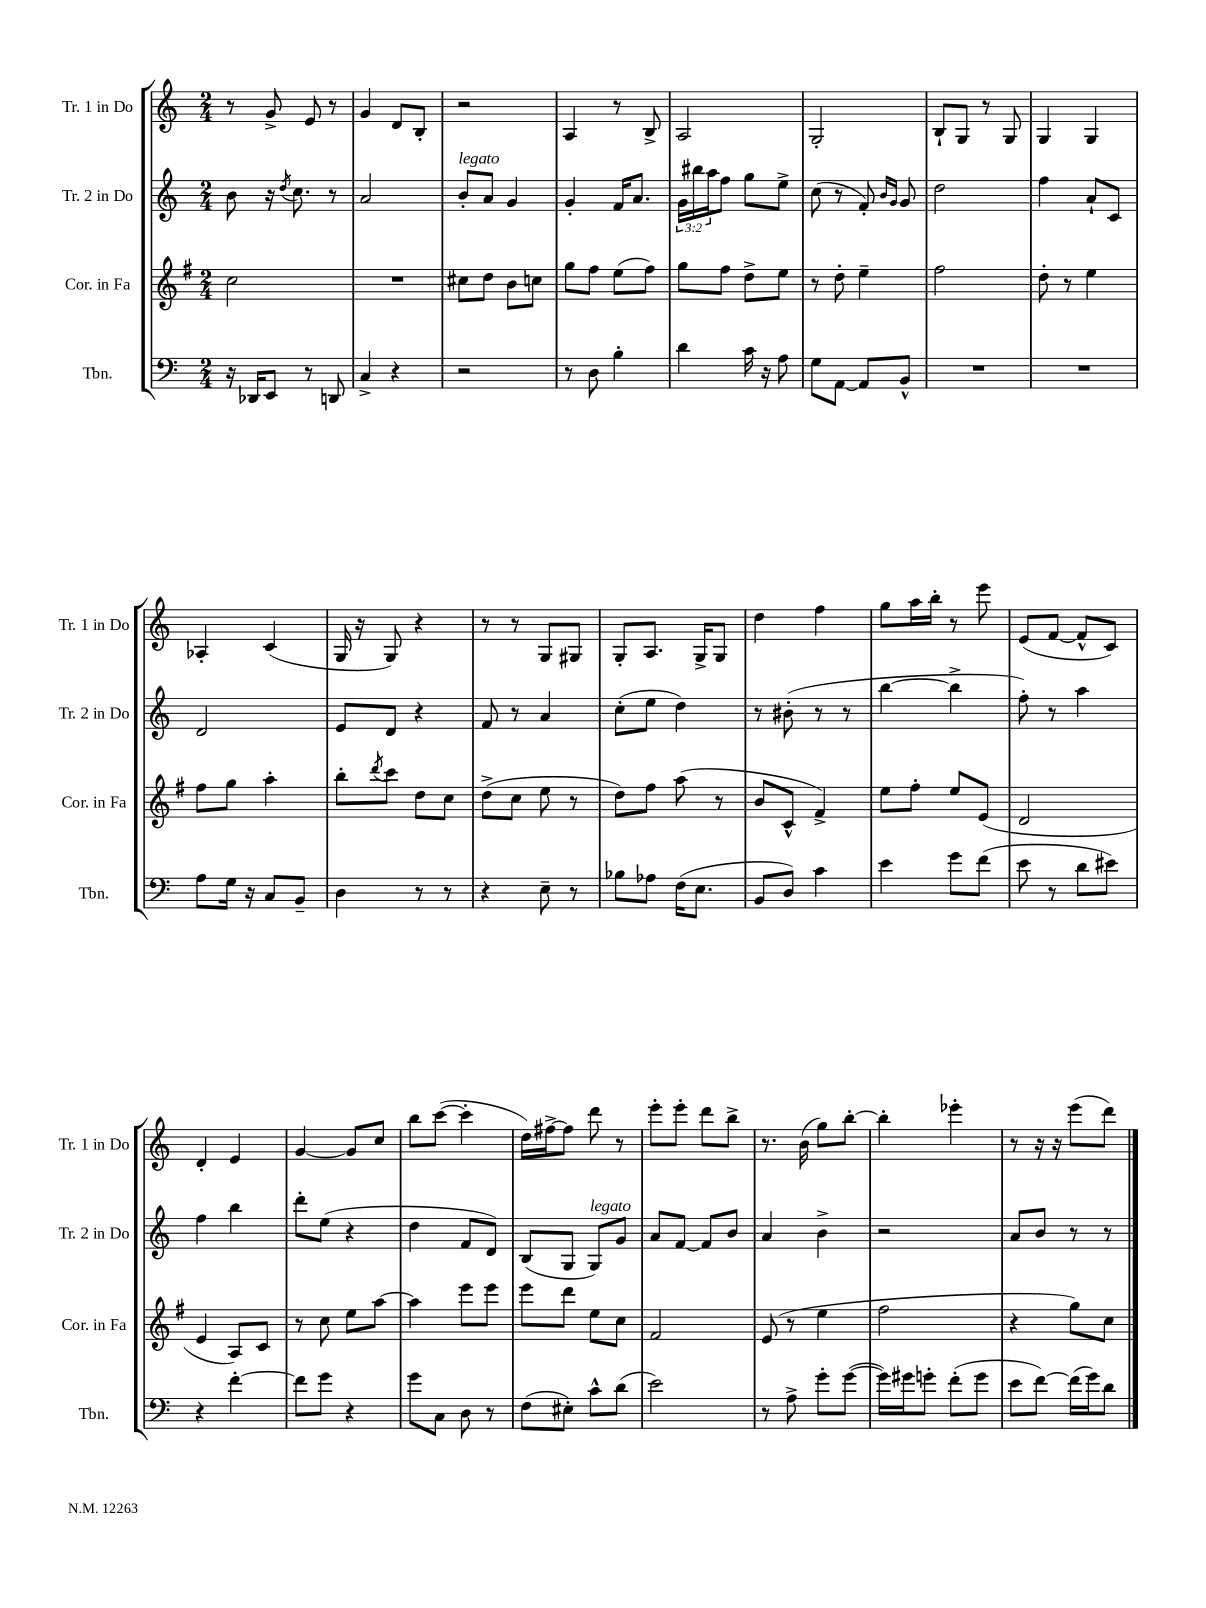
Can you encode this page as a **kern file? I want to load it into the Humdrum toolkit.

**kern	**kern	**kern	**kern
*part4	*part3	*part2	*part1
*staff4	*staff3	*staff2	*staff1
*I"Tbn.	*I"Cor. in Fa	*I"Tr. 2 in Do	*I"Tr. 1 in Do
*I'Tbn.	*I'Cor. in Fa	*I'Tr. 2 in Do	*I'Tr. 1 in Do
*clefF4	*clefG2	*clefG2	*clefG2
*k[]	*k[f#]	*k[]	*k[]
*M2/4	*M2/4	*M2/4	*M2/4
=1	=1	=1	=1
16r	2cc\	8b\	8r
16DD-X/KL	.	.	.
8EE/J	.	16r	8g^/
.	.	8qdd/	.
.	.	8.cc\	.
8r	.	.	8e/
8DDn/	.	8r	8r
=2	=2	=2	=2
4C^/	2r	2a/	4g/
4r	.	.	8d/L
.	.	.	8B'/J
=3	=3	=3	=3
!	!	!LO:TX:a:i:t=legato	!
2r	8cc#X\L	8b'/L	2r
.	8dd\J	8a/J	.
.	8b\L	4g/	.
.	8ccn\J	.	.
=4	=4	=4	=4
8r	8gg\L	4g'/	4A/
8D\	8ff#\J	.	.
4B'\	(8ee\L	16f/KL	8r
.	.	8.a/J	.
.	8ff#\J)	.	8B^/
=5	=5	=5	=5
4d\	8gg\L	24g\LL	2A/
.	.	24bb#X\	.
.	.	24aa\J	.
.	8ff#\J	8ff\J	.
16c\	8dd^\L	8gg\L	.
16r	.	.	.
8A\	8ee\J	8ee^\J	.
=6	=6	=6	=6
8G\L	8r	(8cc\	2G'/
[8AA\J	8dd'\	8r	.
8AA/L]	4ee~\	8f'/)	.
.	.	16qqb/LL	.
.	.	16qqg/JJ	.
8BB^^/J	.	8g/	.
=7	=7	=7	=7
2r	2ff#\	2dd\	8B`/L
.	.	.	8G/J
.	.	.	8r
.	.	.	8G/
=8	=8	=8	=8
2r	8dd'\	4ff\	4G/
.	8r	.	.
.	4ee\	8a`/L	4G/
.	.	8c/J	.
!!LO:LB:g=z
=9	=9	=9	=9
8A\L	8ff#\L	2d/	4A-X'/
16G\Jk	8gg\J	.	.
16r	.	.	.
8C/L	4aa'\	.	(4c/
8BB~/J	.	.	.
=10	=10	=10	=10
4D\	8bb'\L	8e/L	16G/
.	.	.	16r
.	8qddd/	.	.
.	8ccc\J	8d/J	8G/)
8r	8dd\L	4r	4r
8r	8cc\J	.	.
=11	=11	=11	=11
4r	(8dd^\L	8f/	8r
.	8cc\J	8r	8r
8E~\	8ee\	4a/	8G/L
8r	8r	.	8G#X/J
=12	=12	=12	=12
8B-X\L	8dd\L)	(8cc'\L	8G'/L
8A-X\J	8ff#\J	8ee\J	8.A/J
(16F\KL	(8aa\	4dd\)	.
8.E\J	.	.	16G^/KL
.	8r	.	8G/J
=13	=13	=13	=13
8BB/L	8b/L	8r	4dd\
8D/J)	8c^^/J	(8b#X'\	.
4c\	4f#^/)	8r	4ff\
.	.	8r	.
=14	=14	=14	=14
4e\	8ee\L	[4bb\	8gg\L
.	8ff#'\J	.	16aa\L
.	.	.	16bb'\JJ
8g\L	8ee/L	4bb^\]	8r
(8f\J	(8e/J	.	8eee\
=15	=15	=15	=15
8e\	2d/	8ff'\)	(8e/L
8r	.	8r	[8f/J
8d\L	.	4aa\	8f^^/L]
8e#X\J)	.	.	8c/J)
!!LO:LB:g=z
=16	=16	=16	=16
4r	4e/	4ff\	4d'/
[4f'\	8A/L)	4bb\	4e/
.	8c/J	.	.
=17	=17	=17	=17
8f\L]	8r	8ddd'\L	[4g/
8g\J	8cc\	(8ee\J	.
4r	8ee\L	4r	8g/L]
.	[8aa\J	.	8cc/J
=18	=18	=18	=18
8g\L	4aa\]	4dd\	8bb\L
8C\J	.	.	([8ccc\J
8D\	8eee\L	8f/L	4ccc'\]
8r	8eee\J	8d/J)	.
=19	=19	=19	=19
(8F\L	8eee\L	(8B/L	16dd\LL)
.	.	.	[16ff#X^\J
8E#X'\J)	8ddd\J	8G/J	8ff#\J]
!	!	!LO:TX:a:i:t=legato	!
8c^^\L	8ee\L	8G/L)	8ddd\
(8d\J	8cc\J	8g/J	8r
=20	=20	=20	=20
2e\)	2f#/	8a/L	8eee'\L
.	.	[8f/J	8eee'\J
.	.	8f/L]	8ddd\L
.	.	8b/J	8bb^\J
=21	=21	=21	=21
8r	(8e/	4a/	8.r
8A^\	8r	.	.
.	.	.	(16b\
8g'\L	4ee\	4b^\	8gg\L)
([8g\J	.	.	[8bb'\J
=22	=22	=22	=22
16g\LL])	2ff#\	2r	4bb'\]
16g#X\J	.	.	.
8gn'\J	.	.	.
(8f'\L	.	.	4eee-X'\
8g\J	.	.	.
=23	=23	=23	=23
8e\L	4r	8a/L	8r
[8f\J)	.	8b/J	16r
.	.	.	16r
(16f\LL]	8gg\L)	8r	(8eee\L
16g\J)	.	.	.
8d\J	8cc\J	8r	8ddd\J)
==	==	==	==
*-	*-	*-	*-
